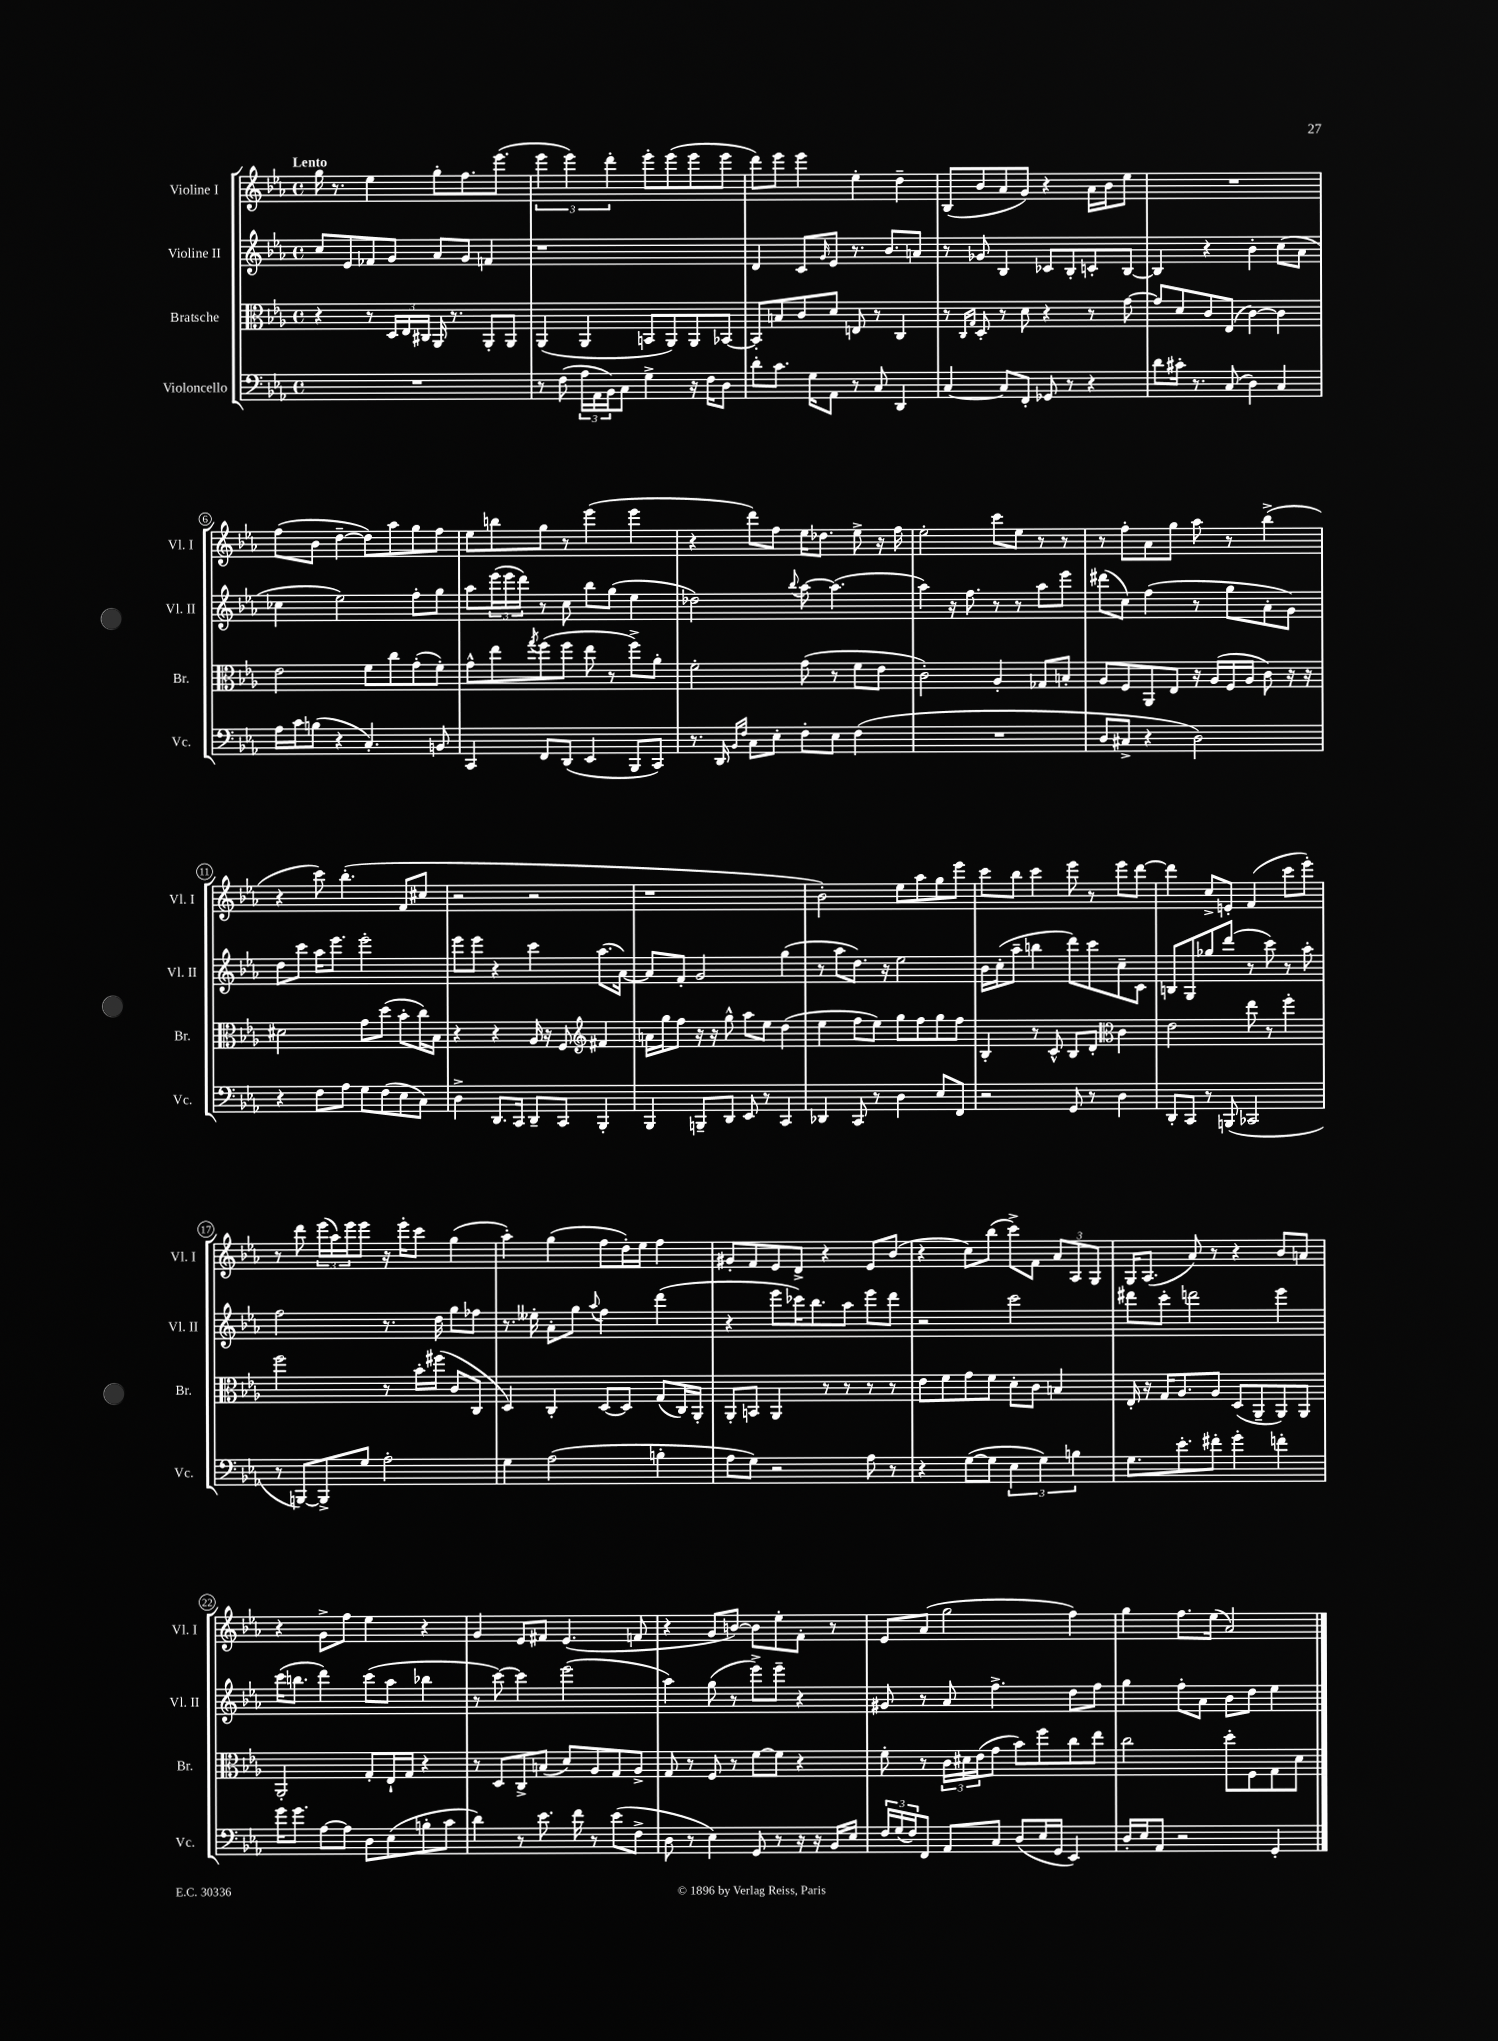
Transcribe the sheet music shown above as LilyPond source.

<<
\new StaffGroup <<
\new Staff = "s0" \with { instrumentName = "Violine I" shortInstrumentName = "Vl. I" } {
    \clef treble \key ees \major \defaultTimeSignature \time 4/4 \tempo "Lento"
    g''16 r8. ees''4 g''8-. f''8. ees'''8.( |
    \tuplet 3/2 { ees'''4 ees'''4) d'''4-. } ees'''8-. ees'''8( ees'''8 ees'''8 |
    d'''8) ees'''8 ees'''4 ees''4-. d''4-- |
    bes8( bes'8 aes'8 g'8) r4 aes'16 bes'16 ees''8 |
    R1 |
    f''8( bes'8 d''4~-- d''8) aes''8 g''8 f''8 |
    ees''8 b''8 g''8 r8 ees'''4( ees'''4 |
    r4 d'''8) f''8 ees''16 des''8. ees''8-> r16 f''16 |
    ees''2-. c'''8 ees''8 r8 r8 |
    r8 f''8-. aes'8 g''8 aes''8 r8 bes''4->( |
    r4 c'''8) bes''4.-.( f'8 cis''8 |
    r2 r2 |
    r1 |
    bes'2-.) ees''8 aes''8 g''8 ees'''8 |
    c'''8 bes''8 c'''4 ees'''8 r8 ees'''8 d'''8~ |
    d'''4 c''8-> e'8-. f'4( c'''8 ees'''8-.) |
    r8 d'''8 \tuplet 3/2 { ees'''16( aes''16) ees'''16 } ees'''8 r16 ees'''16-. c'''8 g''4( |
    aes''4-.) g''4( f''8 d''16-.) ees''16 f''4 |
    gis'8-. f'8 ees'8 d'8-> r4 ees'8 bes'8( |
    r4 c''8) bes''8( c'''8->) f'8 \tuplet 3/2 { aes'8 aes8 g8 } |
    g16 aes8.( aes'8) r8 r4 bes'8 a'8 |
    r4 g'8-> f''8 ees''4 r4 |
    g'4 ees'8 fis'8 ees'4.( f'8 |
    r4 g'8 b'8~) b'8 ees''8-. f'8-. r8 |
    ees'8 aes'8( g''2 f''4) |
    g''4 f''8. ees''16( aes'2) \bar "|." |
}
\new Staff = "s1" \with { instrumentName = "Violine II" shortInstrumentName = "Vl. II" } {
    \clef treble \key ees \major \defaultTimeSignature \time 4/4
    c''8 ees'8 fes'8 g'8 aes'8 g'8 f'4 |
    r1 |
    d'4 c'8 \grace { g'16 } ees'8 r8. bes'8. a'8 |
    r8 ges'8 bes4 ces'8 bes8-. c'8-. bes8~ |
    bes4 r4 bes'4-. c''8( aes'8 |
    ces''4 ees''2) f''8-. g''8 |
    aes''8 \tuplet 3/2 { ees'''16( ees'''16 d'''16) } r8 c''8 bes''8 g''8( ees''4 |
    des''2) \appoggiatura { bes''8 } aes''8~ aes''4.( |
    aes''4) r16 f''8. r8 r8 aes''8 ees'''8 |
    dis'''8( c''8) f''4( r8 g''8 aes'8-. g'8) |
    d''8 c'''8 aes''16 ees'''8. ees'''2-. |
    ees'''8 ees'''8 r4 c'''4 aes''8.( aes'16~) |
    aes'8 f'8-. g'2 g''4( |
    r8 aes''8 d''8.) r16 ees''2 |
    bes'16 c''16-.( aes''8-- b''4 d'''8) c'''8 c''8-- c'8 |
    b8 g8 ges''8 d'''8( r8 c'''8) r8 aes''8-. |
    f''2 r8. d''16 g''8 fes''8 |
    r8. eeses''16-. aes'8-. g''8 \appoggiatura { aes''8 } f''4 d'''4( |
    r4 ees'''8 ces'''16) bes''8. aes''8 ees'''8 d'''8 |
    r2 c'''2 |
    dis'''8 c'''8-. d'''2 ees'''4 |
    c'''16( b''8. d'''4) c'''8( aes''8 bes''4 |
    r8 c'''8~) c'''4 ees'''2( |
    aes''4) g''8( r8 ees'''8->) ees'''8-- r4 |
    gis'8 r8 aes'8 f''4.-> d''8 f''8 |
    g''4 f''8-. aes'8 bes'8 d''8 ees''4 \bar "|." |
}
\new Staff = "s2" \with { instrumentName = "Bratsche" shortInstrumentName = "Br." } {
    \clef alto \key ees \major \defaultTimeSignature \time 4/4
    r4 r8 \tuplet 3/2 { d16 ees16 cis16 } aes,16 r8. aes,8-. aes,8 |
    aes,4( aes,4 b,8 aes,8) aes,8 bes,8~ |
    bes,8-. b8 c'8 d'8 e8 r8 c4 |
    r8 \grace { c16 g16 } d8-. r8 d'8 r4 r8 g'8~ |
    g'8 d'8 c'8 ees8( c'4~) c'4 |
    ees'2 f'8 c''8 g'8-.( f'8-.) |
    g'8-^ ees''8 \acciaccatura { g''8 } f''8( f''8 ees''8 r8 f''8->) aes'8-. |
    f'2-. g'8( r8 f'8 ees'8 |
    c'2-.) aes4-. ges8 b8-. |
    aes8 f8 aes,8 ees8 r16 aes16( f16 aes16 c'8) r16 r16 |
    dis'2 g'8 d''8( bes'8-. c''16) bes16 |
    r4 r4 aes16 r16 f8 \clef treble fis'4 |
    a'16 g''16 f''8 r16 r16 g''8-^ aes''8 ees''8 d''4( |
    ees''4 f''8 ees''8) g''8 f''8 g''8 f''8 |
    bes4-. r8 c'8-^ bes8 d'8-. \clef alto c'4 |
    ees'2 ees''8 r8 f''4-. |
    f''2 r8 bes'16-. fis''16( c'8 c8 |
    d4) c4-. d8~ d8 g8( c16) aes,16-. |
    aes,8-. b,8 aes,4 r8 r8 r8 r8 |
    ees'8 f'8 g'8 f'8 d'8-. c'8 b4 |
    ees16-. r16 g16 aes8. aes8 d8( aes,8-- aes,8) aes,8 |
    aes,2-. g8-. ees16-! g16 r4 |
    r8 d8 c8-> b8( d'8) aes8 g8 aes8-> |
    g8 r8 f8 r8 f'8~ f'8 r4 |
    f'8-. r8 \tuplet 3/2 { c'16 dis'16 ees'16( } g'8 bes'8) f''8 c''8 ees''8 |
    c''2 d''8-. f8 g8 d'8 \bar "|." |
}
\new Staff = "s3" \with { instrumentName = "Violoncello" shortInstrumentName = "Vc." } {
    \clef bass \key ees \major \defaultTimeSignature \time 4/4
    R1 |
    r8 f8( \tuplet 3/2 { aes16 aes,16 bes,16) } c8 g4-> r16 f16 d8 |
    d'8-. c'8. g16 aes,8 r8 c8 d,4 |
    c4~ c8 f,8-. ges,8 r8 r4 |
    d'8 cis'16-. r8. c8( d4) c4 |
    aes16 c'16 b8( r4 c4.-.) b,8 |
    c,4 f,8 d,8( ees,4 bes,,8 c,8) |
    r8. d,16 \grace { bes,16 f16 } c8 ees8-. f8-. ees8 f4( |
    R1 |
    d8 cis8-> r4 d2) |
    r4 f8 aes8 g8 f8( ees8 c8) |
    d4-> d,8. c,16 d,8-- c,8 bes,,4-. |
    bes,,4 b,,8-- d,8 ees,8 r8 c,4 |
    des,4 c,8 r8 d4 ees8 f,8 |
    r2 g,8 r8 d4 |
    d,8-. c,8 r8 b,,8( ces,2 |
    r8 b,,8~) b,,8-> g8 aes2-. |
    g4 aes2( b4-. |
    aes8 g8) r2 aes8 r8 |
    r4 g8~( g8 \tuplet 3/2 { ees4 g4) b4 } |
    g8. ees'8.-. fis'8-. g'4-. f'4-. |
    g'16 g'8. aes8~ aes8 d8 ees8( b8-. c'8 |
    d'4) r8 ees'8. f'16 r8 ees'8( f8-> |
    d8 r8 ees4) g,8 r8 r16 r16 bes,16 ees16 |
    \tuplet 3/2 { f16 g16( f16) } f,8 aes,8 c8 d8( ees16 g,16 ees,4) |
    d16-. ees16 aes,8 r2 g,4-. \bar "|." |
}
>>
>>
\layout { \context { \Score \override BarNumber.stencil = #(make-stencil-circler 0.1 0.3 ly:text-interface::print) } }
